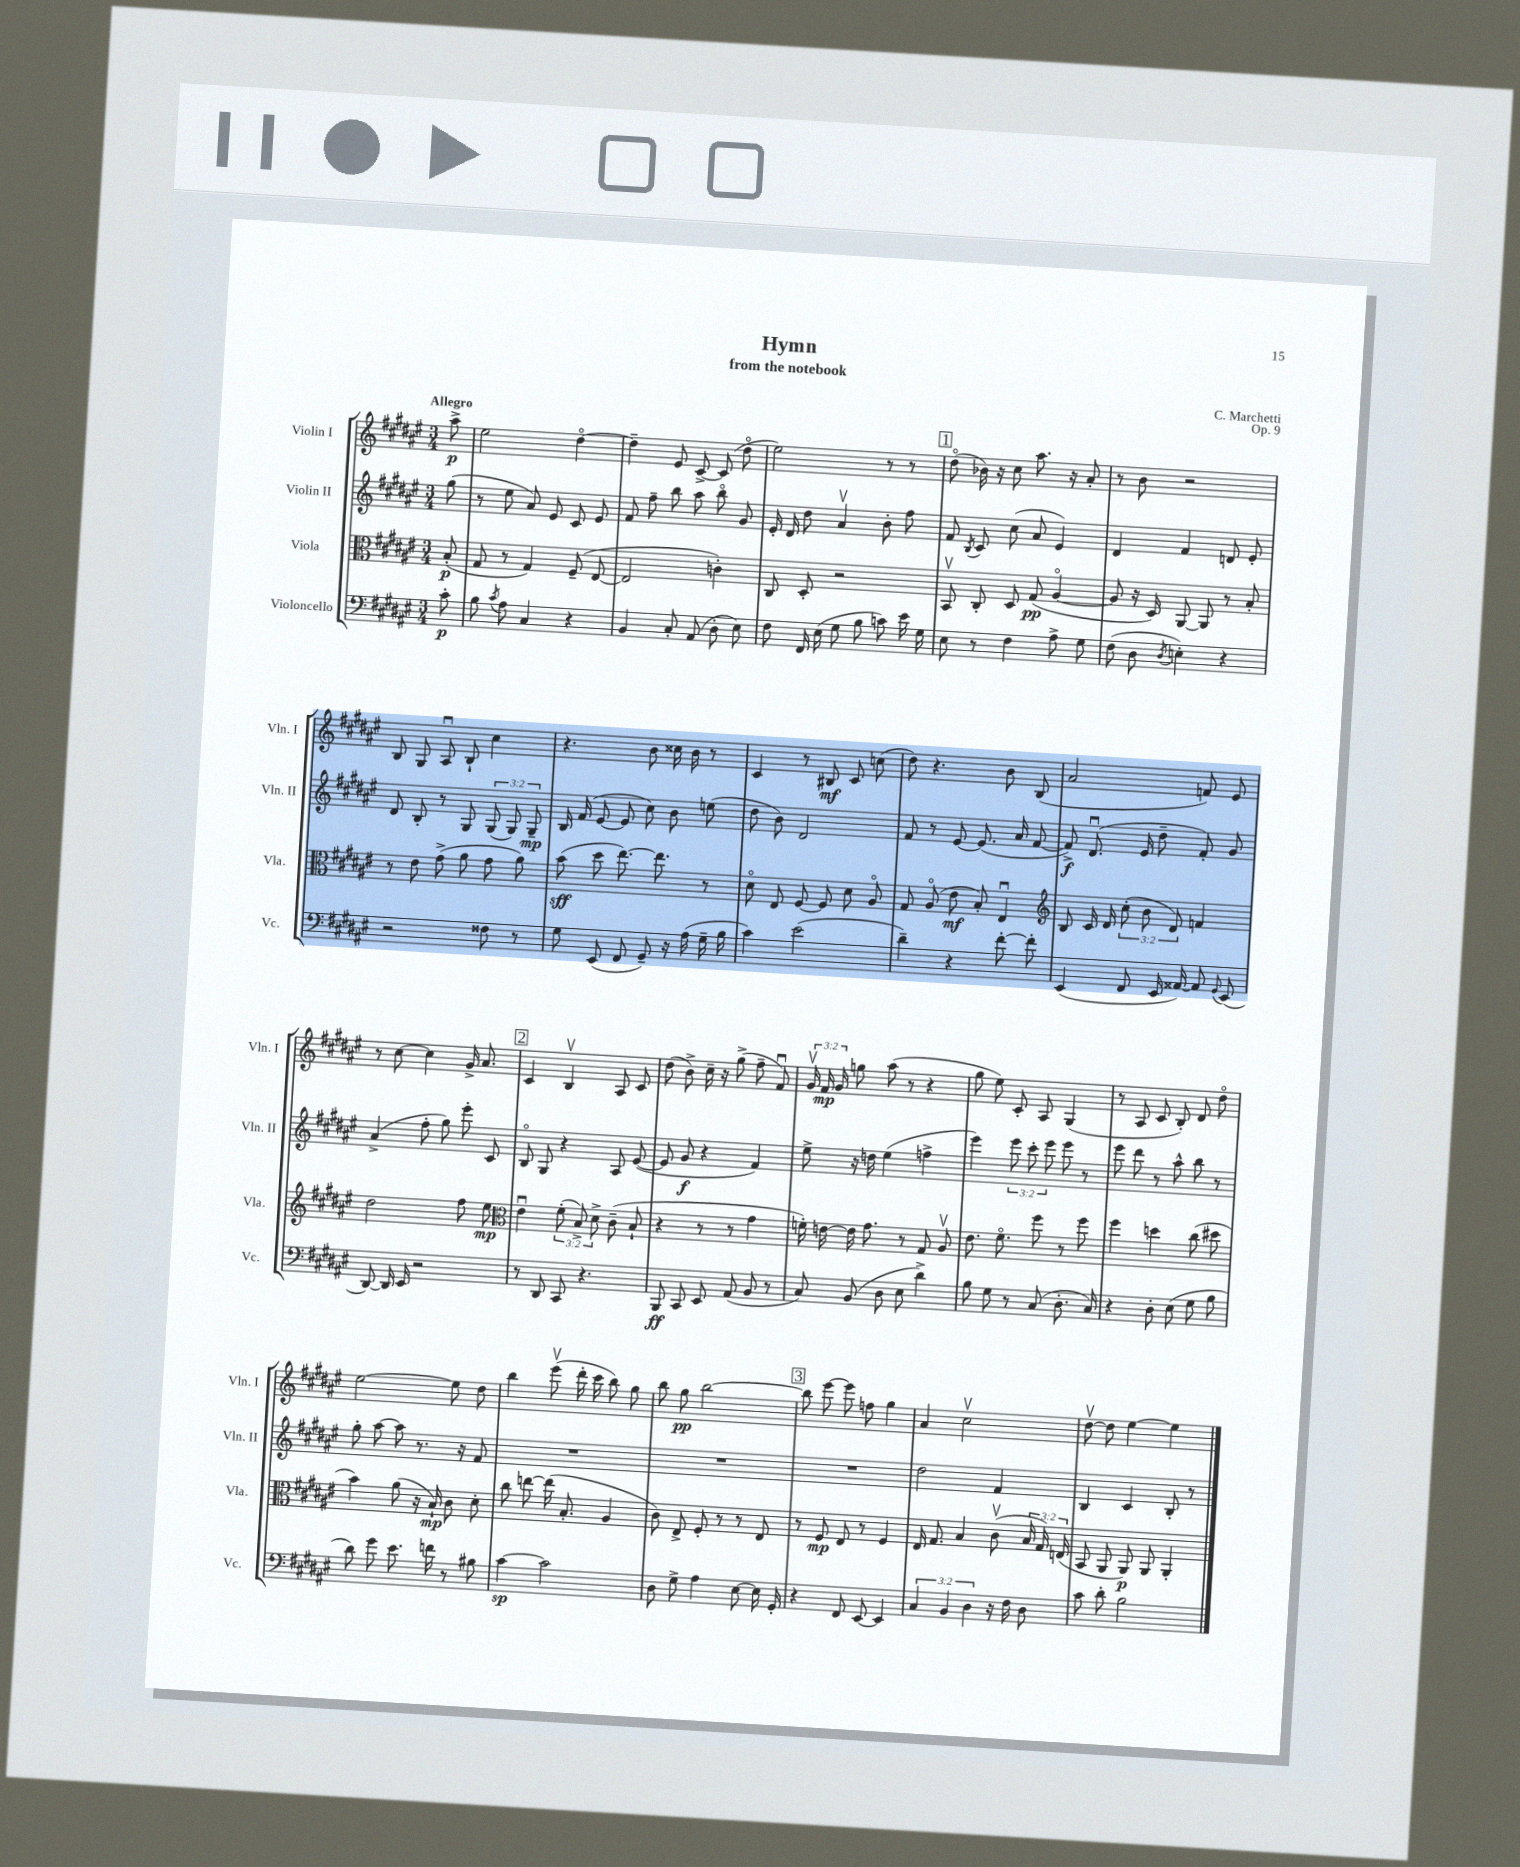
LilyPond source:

\header { title = "Hymn" composer = "C. Marchetti" subtitle = "from the notebook" opus = "Op. 9" }
<<
\new StaffGroup <<
\new Staff = "s0" \with { instrumentName = "Violin I" shortInstrumentName = "Vln. I" } {
    \clef treble \key fis \major \numericTimeSignature \time 3/4 \override Staff.TupletNumber.text = #tuplet-number::calc-fraction-text \partial 8 \tempo "Allegro"
    \autoBeamOff ais''8->\p |
    eis''2 dis''4~\flageolet |
    dis''4-- eis'8 cis'8~-> cis'8( dis''8\flageolet |
    eis''2) r8 r8 |
    \mark \markup { \box "1" } dis''8\flageolet( bes'16) r16 cis''8 ais''8. r16 ais'8-. |
    r8 b'8 r2 |
    b8 gis8 ais8\downbow b8-! cis''4 |
    r4. b'8 cisis''16 b'16 r8 |
    cis'4 r8 bis8\mf cis'8 c''8( |
    dis''8) r4. b'8 b8( |
    ais'2 f'8) eis'8 |
    r8 cis''8~ cis''4 gis'16-> ais'8. |
    \mark \markup { \box "2" } cis'4 b4\upbow ais8 cis'8 |
    dis''8( b'8->) cis''16-- r16 gis''8->( fis''8-- fis'8\downbow) |
    \tuplet 3/2 { gis'16\upbow fis'16\mp gis'16 } g''8 ais''8( r8 r4 |
    gis''8 eis''8) cis'8-. ais8 gis4( |
    r8 ais8 cis'8 b8-.) dis'8 dis''8\flageolet |
    eis''2~ eis''8 dis''8 |
    b''4 eis'''8\upbow( dis'''16-. cis'''16 b''8) gis''8 |
    b''8 gis''8\pp b''2~ |
    \mark \markup { \box "3" } b''8 eis'''8~ eis'''8 f''8 gis''4 |
    ais'4 cis''2\upbow |
    dis''8~\upbow dis''8 eis''4~ eis''4 \bar "|." |
}
\new Staff = "s1" \with { instrumentName = "Violin II" shortInstrumentName = "Vln. II" } {
    \clef treble \key fis \major \numericTimeSignature \time 3/4 \override Staff.TupletNumber.text = #tuplet-number::calc-fraction-text \partial 8
    \autoBeamOff gis''8( |
    r8 eis''8 ais'8) eis'8 cis'8 eis'8 |
    fis'8 fis''8-- b''8 ais''8 b''8\flageolet gis'8 |
    eis'16-. dis'16 dis''8 ais'4\upbow b'8-. fis''8 |
    \mark \markup { \box "1" } fis'8 \acciaccatura { b8 } cis'8 cis''8( ais'8 eis'4) |
    dis'4 fis'4 d'8 eis'8-. |
    dis'8 b8-. r8 gis8 \tuplet 3/2 { gis8( gis8) gis8--\mp } |
    b16 fis'16( eis'8~ eis'8 cis''8) b'8 e''8( |
    dis''8 b'8) dis'2 |
    fis'8 r8 eis'8~ eis'8.( ais'16 fis'8~ |
    fis'8->\f) dis'8.\downbow( eis'16 dis''8-- fis'8-.) gis'8 |
    ais'4->( fis''8-. gis''8) eis'''8-. cis'8 |
    \mark \markup { \box "2" } b8\flageolet gis8 r4 ais8 eis'8~( |
    eis'8 gis'8\f r4 fis'4) |
    eis''8-> r16 d''16 eis''4( f''4-> |
    eis'''4) \tuplet 3/2 { eis'''8 cis'''8-. eis'''8 } eis'''8 r8 |
    eis'''8 dis'''8 r8 ais''8-^ b''8 r8 |
    gis''8-. ais''8~ ais''8 r8. r16 fis'8 |
    R2. |
    R2. |
    \mark \markup { \box "3" } R2. |
    dis''2 fis'4 |
    b4 cis'4 b8-. r8 \bar "|." |
}
\new Staff = "s2" \with { instrumentName = "Viola" shortInstrumentName = "Vla." } {
    \clef alto \key fis \major \numericTimeSignature \time 3/4 \override Staff.TupletNumber.text = #tuplet-number::calc-fraction-text \partial 8
    \autoBeamOff b8-.\p( |
    gis8 r8 gis4) fis8--( eis8~ |
    eis2 c'4-.) |
    cis8 dis8-. r2 |
    \mark \markup { \box "1" } b,8\upbow cis8-. dis8 gis8\pp( ais4~\flageolet |
    ais8 r16 dis16) ais,8~ ais,8 r8 b8-. |
    r8 eis'8 gis'8->( ais'8 gis'8 ais'8) |
    b'8\sff( dis''8 eis''8.~) eis''8. r8 |
    dis'8\flageolet eis8 fis8~ fis8 dis'8 ais8\flageolet |
    gis8 ais8\flageolet( eis'8\mf b8-.) eis4\downbow |
    \clef treble b8 cis'16 dis'16 \tuplet 3/2 { cis''8-.( b'8 dis'8) } f'4 |
    dis''2 fis''8 eis''8\mp |
    \mark \markup { \box "2" } \clef alto eis'4\downbow \tuplet 3/2 { fis'8-.( b8->) dis'8-> } cis'8--( b8-! |
    r4 r8 r8 gis'4 |
    f'16-.) e'16~ e'16 gis'8. r8 gis8 ais8\upbow |
    eis'8. fis'8.\flageolet fis''8 r8 fis''8 |
    fis''4 d''4 cis''8( dis''8 |
    b'4) ais'8( r16 b16-!\mp) cis'8 dis'8-. |
    cis''8 e''8~ e''16( b8.-. ais4 |
    cis'8) eis8-> fis8-. r8 r8 eis8 |
    \mark \markup { \box "3" } r8 fis8\mp eis8 r8 fis4 |
    eis16 gis8. b4 cis'8\upbow( \tuplet 3/2 { b16 gis16) e16( } |
    b,8 ais,8 ais,8\p) ais,8 ais,4-. \bar "|." |
}
\new Staff = "s3" \with { instrumentName = "Violoncello" shortInstrumentName = "Vc." } {
    \clef bass \key fis \major \numericTimeSignature \time 3/4 \override Staff.TupletNumber.text = #tuplet-number::calc-fraction-text \partial 8
    \autoBeamOff cis'8-.\p |
    b8 \acciaccatura { cis'8 } ais8 cis4 r4 |
    b,4 cis8-. ais,8( dis8-. eis8) |
    fis8 fis,16 eis16( gis8 b8 c'8) eis'16 gis16 |
    \mark \markup { \box "1" } eis8 r8 fis4 ais8-> gis8 |
    fis8( dis8 \acciaccatura { dis8 } e4-.) r4 |
    r2 fisis8 r8 |
    gis8 eis,8( fis,8 gis,8--) r16 ais16( gis16-- b16 |
    cis'4) eis'2( |
    dis'4--) r4 fis'8~-. fis'8-. |
    eis,4( fis,8 eis,16 aisis,16~) aisis,8 \appoggiatura { gis,8 } eis,8( |
    dis,8~) dis,16 eis,16 r2 |
    \mark \markup { \box "2" } r8 dis,8 cis,8 r4. |
    b,,8\ff cis,8 eis,8 ais,8( b,8 r8 |
    cis8) b,8( dis8 eis8 dis'4->) |
    b8 gis8 r8 cis8( dis8.-. cis16) |
    r4 dis8-. eis8( gis8 b8 |
    dis'8) gis'8 eis'8. f'16 r8 bis8 |
    cis'4~\sp cis'2 |
    dis8 gis8-> ais4 eis8~ eis16 gis,16-. |
    \mark \markup { \box "3" } r4 fis,8 eis,8~ eis,4 |
    \tuplet 3/2 { cis4 b,4 dis4 } r16 fis16 dis8 |
    cis'8 dis'8-. b2 \bar "|." |
}
>>
>>
\layout { \context { \Score \remove "Bar_number_engraver" } }
